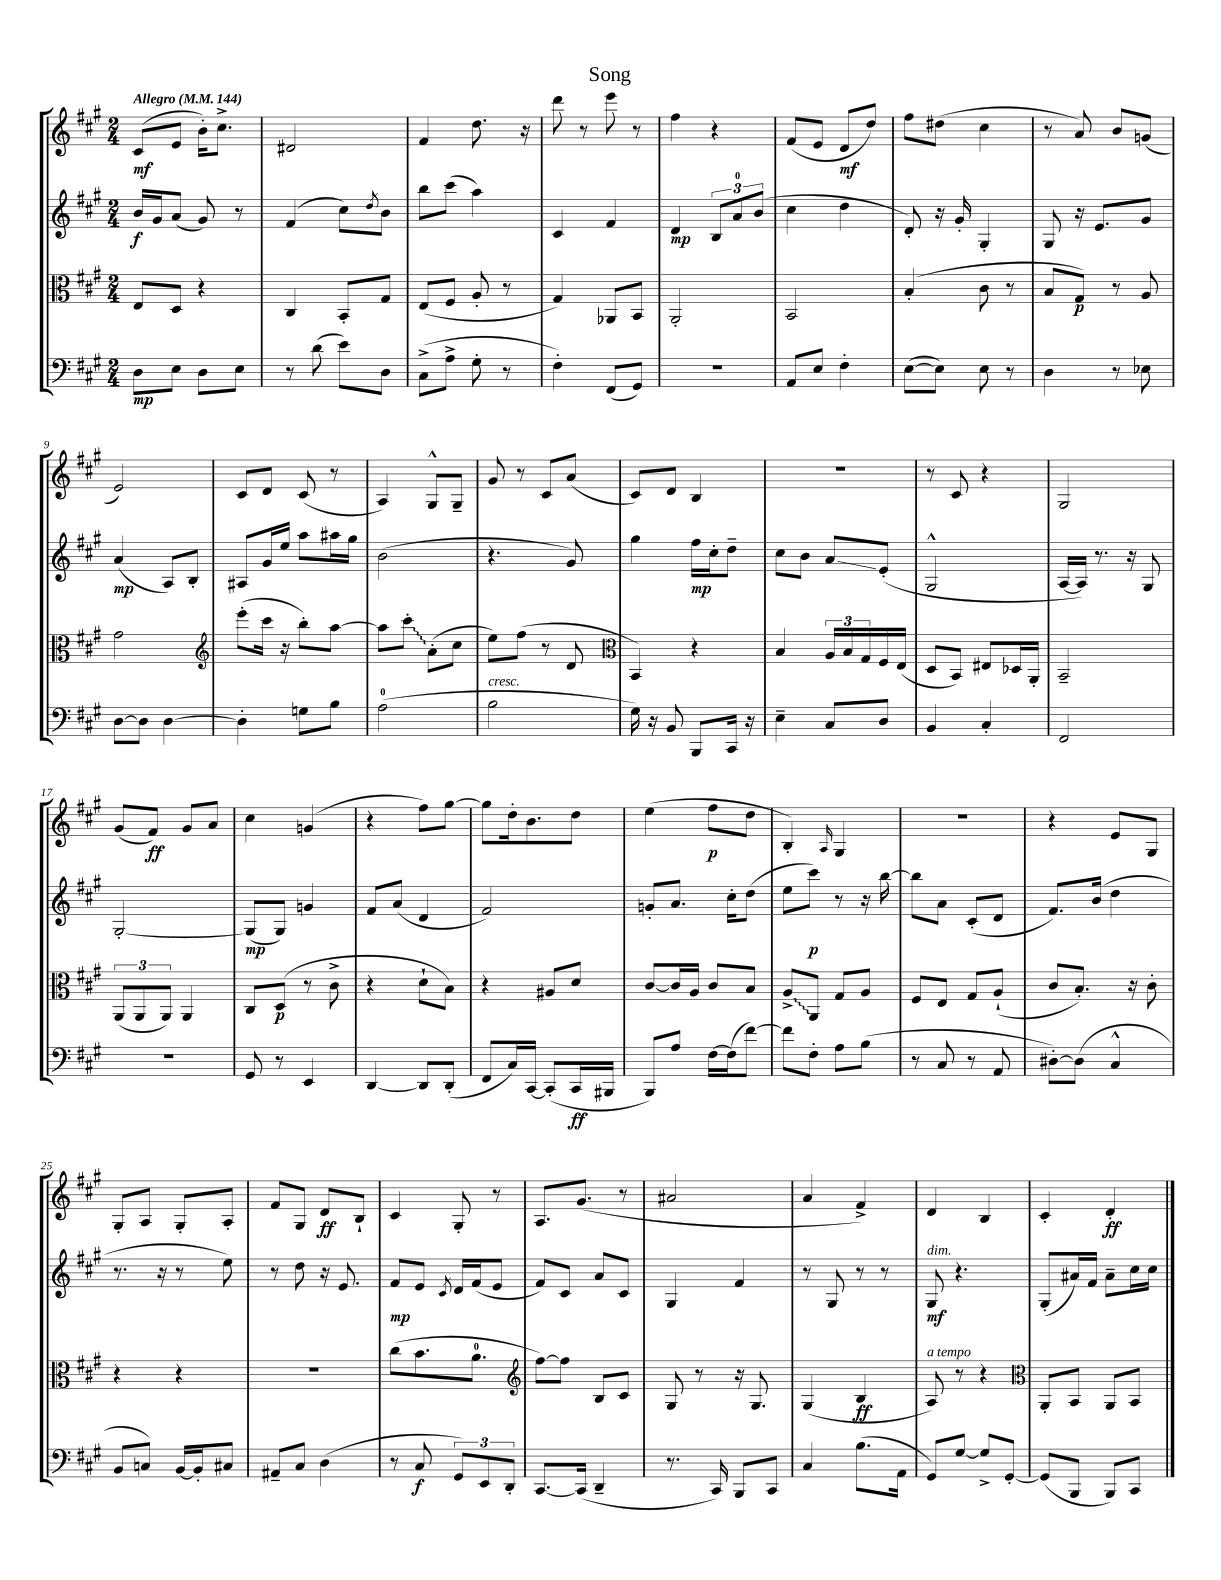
\header { title = "Song" }
<<
\new StaffGroup <<
\new Staff = "s0" {
    \clef treble \key a \major \numericTimeSignature \time 2/4 \tempo "Allegro" 4 = 144
    cis'8\mf( e'8 b'16-.) cis''8.-> |
    dis'2 |
    fis'4 d''8. r16 |
    d'''8 r8 e'''8 r8 |
    fis''4 r4 |
    fis'8( e'8 d'8\mf d''8) |
    fis''8 dis''8( cis''4 |
    r8 a'8) b'8 g'8( |
    e'2) |
    cis'8 d'8 cis'8( r8 |
    a4) gis8-^ gis8-- |
    gis'8 r8 cis'8 a'8( |
    cis'8) d'8 b4 |
    r2 |
    r8 cis'8 r4 |
    gis2 |
    gis'8( fis'8\ff) gis'8 a'8 |
    cis''4 g'4( |
    r4 fis''8) gis''8~ |
    gis''8 d''16-. b'8. d''8 |
    e''4( fis''8\p d''8 |
    b4-.) \grace { a16 } gis4 |
    R2 |
    r4 e'8 gis8 |
    gis8-. a8 gis8-. a8-. |
    fis'8 gis8 d'8\ff b8-! |
    cis'4 gis8-. r8 |
    a8. gis'8.( r8 |
    ais'2 |
    a'4 fis'4->) |
    d'4 b4 |
    cis'4-. d'4-.\ff \bar "|." |
}
\new Staff = "s1" {
    \clef treble \key a \major \numericTimeSignature \time 2/4
    b'16\f gis'16 a'8( gis'8) r8 |
    fis'4( cis''8) \acciaccatura { d''8 } b'8 |
    b''8 cis'''8( a''4) |
    cis'4 fis'4 |
    d'4\mp \tuplet 3/2 { b8 a'8-0 b'8( } |
    cis''4 d''4 |
    d'8-.) r16 gis'16-. gis4-. |
    gis8 r16 e'8. gis'8 |
    a'4\mp( a8) b8-. |
    ais8 gis'16 e''16 a''8 ais''16 gis''16 |
    b'2( |
    r4. gis'8) |
    gis''4 fis''16\mp cis''16-. d''8-- |
    cis''8 b'8 a'8\glissando e'8-.( |
    gis2-^ |
    a16~ a16) r8. r16 gis8 |
    gis2~-. |
    gis8\mp( gis8) g'4 |
    fis'8 a'8( d'4 |
    fis'2) |
    g'8-. a'8. cis''16-. d''8( |
    e''8 cis'''8\p) r8 r16 b''16~ |
    b''8 a'8 cis'8-.( d'8 |
    fis'8.) b'16( d''4 |
    r8. r16 r8 e''8) |
    r8 d''8 r16 e'8. |
    fis'8\mp e'8 \acciaccatura { cis'8 } d'16 fis'16( e'8 |
    fis'8) cis'8 a'8 cis'8 |
    gis4 fis'4 |
    r8 gis8 r8 r8 |
    gis8\mf^\markup { \italic "dim." } r4. |
    gis8-.( ais'16) fis'16 ais'8-- cis''16 cis''16 \bar "|." |
}
\new Staff = "s2" {
    \clef alto \key a \major \numericTimeSignature \time 2/4
    e8 d8 r4 |
    cis4 b,8-. gis8 |
    e8( fis8 a8-. r8 |
    gis4) aes,8 b,8 |
    a,2-. |
    b,2 |
    b4-.( cis'8 r8 |
    b8 gis8\p) r8 a8 |
    gis'2 |
    \clef treble e'''8-.( cis'''16 r16 b''8-.) a''8~ |
    a''8 \once \override Glissando.style = #'zigzag cis'''8-.\glissando a'8-.( cis''8 |
    e''8) fis''8( r8 d'8 |
    \clef alto b,4) r4 |
    b4 \tuplet 3/2 { a16 b16 gis16 } fis16 e16( |
    d8 b,8) eis8 des16 a,16-. |
    b,2-- |
    \tuplet 3/2 { a,8( a,8 a,8) } a,4 |
    cis8 d8\p( r8 cis'8-> |
    r4 d'8-! b8) |
    r4 ais8 d'8 |
    cis'8~ cis'16 a16 cis'8 b8 |
    \once \override Glissando.style = #'zigzag a8->\glissando a,8 gis8 a8 |
    fis8 e8 gis8 a8-!( |
    cis'8 b8.-.) r16 cis'8-. |
    r4 r4 |
    r2 |
    cis''8( b'8. a'8.-0 |
    \clef treble fis''8~) fis''8 b8 cis'8 |
    gis8 r8 r16 gis8. |
    gis4( b4\ff |
    a8^\markup { \italic "a tempo" }) r8 r4 |
    \clef alto a,8-. b,8 a,8 b,8 \bar "|." |
}
\new Staff = "s3" {
    \clef bass \key a \major \numericTimeSignature \time 2/4
    d8\mp e8 d8 e8 |
    r8 d'8( e'8) d8 |
    cis8->( a8-> gis8-. r8 |
    fis4-.) fis,8( gis,8) |
    R2 |
    a,8 e8 fis4-. |
    e8~( e8) e8 r8 |
    d4 r8 ees8 |
    d8~ d8 d4~ |
    d4-. g8 b8 |
    a2-0( |
    b2^\markup { \italic "cresc." } |
    gis16) r16 b,8 b,,8 cis,16 r16 |
    e4-- cis8 d8 |
    b,4 cis4-. |
    fis,2 |
    R2 |
    gis,8 r8 e,4 |
    d,4~ d,8 d,8-.( |
    fis,8 cis16) cis,16~ cis,8-.( cis,16\ff bis,,16 |
    b,,8) a8 fis16~ fis16( fis'8~) |
    fis'8 fis8-. a8 b8( |
    r8 cis8 r8 a,8 |
    dis8~-.) dis8( cis4-^ |
    b,8 c8) b,16~ b,16-. cis8 |
    ais,8-- cis8 d4( |
    r8 cis8\f \tuplet 3/2 { gis,8) e,8 d,8-. } |
    cis,8.~ cis,16( d,4-- |
    r8. cis,16) b,,8 cis,8 |
    cis4 b8.( a,16 |
    gis,8) gis8~ gis8-> gis,8~-. |
    gis,8( b,,8 b,,8) cis,8 \bar "|." |
}
>>
>>
